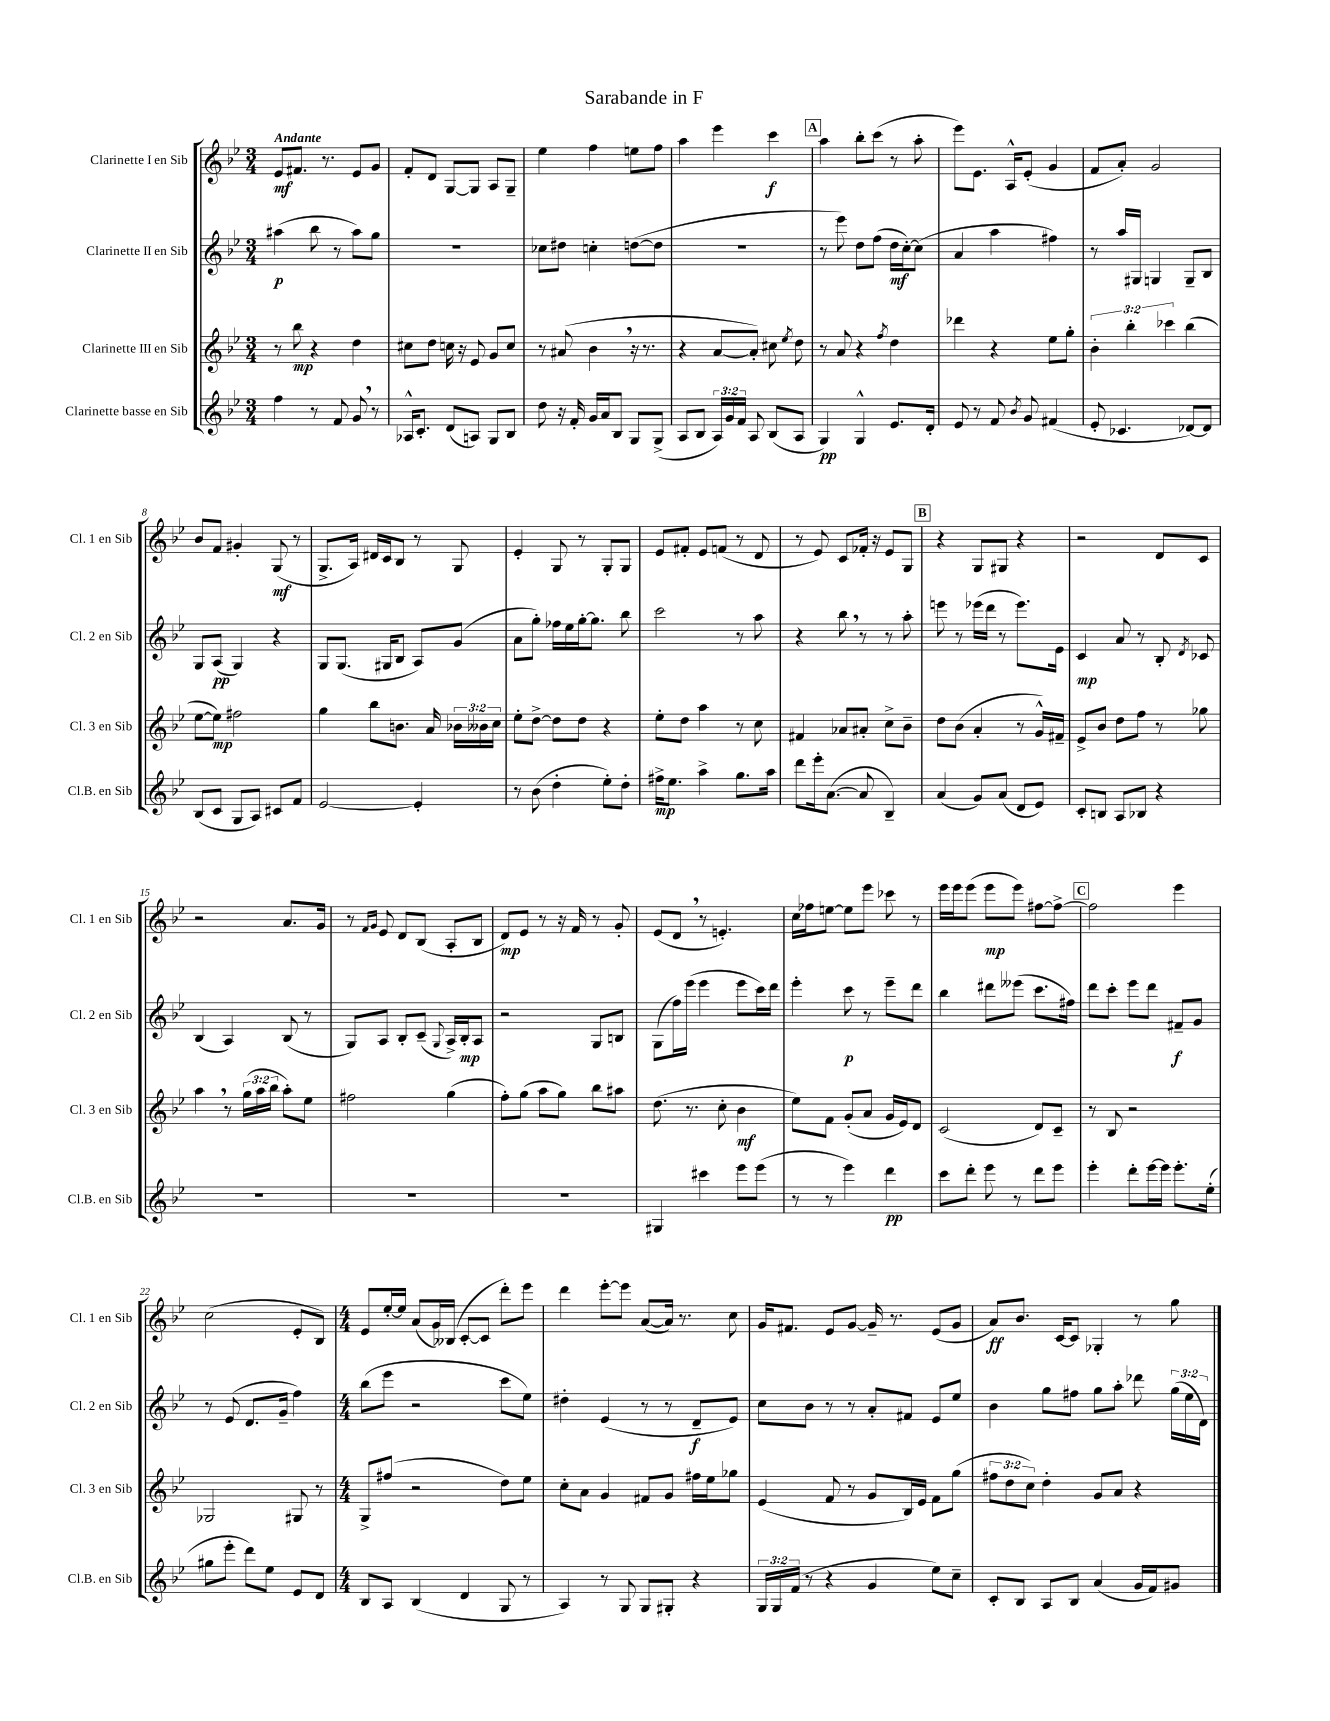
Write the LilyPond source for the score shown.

\header { title = "Sarabande in F" }
<<
\new StaffGroup <<
\new Staff = "s0" \with { instrumentName = "Clarinette I en Sib" shortInstrumentName = "Cl. 1 en Sib" } {
    \clef treble \key bes \major \numericTimeSignature \time 3/4 \tempo "Andante"
    \autoBeamOff ees'8[\mf fis'8.] r8. ees'8[ g'8] |
    f'8[-. d'8] g8[~ g8] a8[ g8]-- |
    ees''4 f''4 e''8[ f''8] |
    a''4 ees'''4 c'''4\f |
    \mark \markup { \box "A" } a''4 bes''8[-. c'''8]( r8 a''8-. |
    ees'''8[) ees'8.] a16[-^ ees'8]-.( g'4 |
    f'8[ a'8]-.) g'2 |
    bes'8[ f'8] gis'4-. g8\mf( r8 |
    g8.[-> a16]) dis'16[ c'16 bes8] r8 g8 |
    ees'4-. g8 r8 g8[-. g8] |
    ees'8[ fis'8]-. ees'8[ f'8]( r8 d'8 |
    r8 ees'8) c'8[ fes'16]-. r16 ees'8[ g8] |
    \mark \markup { \box "B" } r4 g8[ gis8] r4 |
    r2 d'8[ c'8] |
    r2 a'8.[ g'16] |
    r8 \grace { f'16[ g'16] } ees'8 d'8[ bes8]( a8[-. bes8] |
    d'8[\mp) ees'8] r8 r16 f'16 r8 g'8-. |
    ees'8[( d'8] \breathe r8 e'4.-.) |
    c''16[ fes''16 e''8]~ e''8[ ees'''8] ces'''8 r8 |
    ees'''16[ ees'''16 ees'''8]( ees'''8[\mp ees'''8]) fis''8[~ fis''8]~-> |
    \mark \markup { \box "C" } fis''2 ees'''4 |
    c''2( ees'8[-. bes8]) |
    \numericTimeSignature \time 4/4 ees'8[ ees''16~-. ees''16] a'8[( g'16) beses16]( c'8[~-. c'8] d'''8[-.) ees'''8] |
    d'''4 ees'''8[~-. ees'''8] a'8[~( a'16]) r8. c''8 |
    g'16[ fis'8.] ees'8[ g'8]~ g'16-- r8. ees'8[( g'8] |
    a'8[\ff) bes'8.] c'16[~ c'8] ges4-. r8 g''8 \bar "|." |
}
\new Staff = "s1" \with { instrumentName = "Clarinette II en Sib" shortInstrumentName = "Cl. 2 en Sib" } {
    \clef treble \key bes \major \numericTimeSignature \time 3/4 \override Staff.TupletNumber.text = #tuplet-number::calc-fraction-text
    \autoBeamOff ais''4\p( bes''8 r8 ais''8[) g''8] |
    R2. |
    ces''8[ dis''8] c''4-. d''8[~( d''8] |
    R2. |
    \mark \markup { \box "A" } r8 ees'''8) d''8[ f''8]( d''16[\mf c''16~-.) c''8]( |
    a'4 a''4 fis''4) |
    r8 a''16[ gis16] g4 g8[-- bes8] |
    g8[ a8]\pp( g4) r4 |
    g8[ g8.]( gis16[ bes8] a8[) g'8]( |
    a'8[ g''8]-.) fes''16[ ees''16 g''16~-. g''8.] bes''8 |
    c'''2 r8 a''8 |
    r4 bes''8 \breathe r8 r8 a''8-. |
    \mark \markup { \box "B" } e'''8 r8 ees'''16[( d'''16] r8 ees'''8.[) ees'16] |
    c'4\mp a'8 r8 bes8-. \acciaccatura { d'8 } ces'8 |
    bes4( a4) bes8( r8 |
    g8[) a8] bes8[-. c'8]--( \appoggiatura { g8 } a16[->) bes16-.\mp a8] |
    r2 g8[ b8] |
    g8[( f''16) ees'''16]( ees'''4 ees'''8[ c'''16) d'''16] |
    ees'''4-. c'''8\p r8 ees'''8[-- d'''8] |
    bes''4 dis'''8[ eeses'''8]( c'''8.[ fis''16]) |
    \mark \markup { \box "C" } d'''8[ c'''8]-. ees'''8[ d'''8] fis'8[--\f g'8] |
    r8 ees'8( d'8.[ g'16]-- f''4) |
    \numericTimeSignature \time 4/4 bes''8[( ees'''8] r2 c'''8[ ees''8]) |
    dis''4-. ees'4( r8 r8 d'8[--\f ees'8]) |
    c''8[ bes'8] r8 r8 a'8[-. fis'8] ees'8[ ees''8] |
    bes'4 g''8[ fis''8] g''8[ a''8]-. des'''8 \tuplet 3/2 { g''16[( ees''16 d'16]) } \bar "|." |
}
\new Staff = "s2" \with { instrumentName = "Clarinette III en Sib" shortInstrumentName = "Cl. 3 en Sib" } {
    \clef treble \key bes \major \numericTimeSignature \time 3/4 \override Staff.TupletNumber.text = #tuplet-number::calc-fraction-text
    \autoBeamOff r8 bes''8\mp r4 d''4 |
    cis''8[ d''8] c''16 r16 ees'8 g'8[ c''8] |
    r8 ais'8( bes'4 \breathe r16 r8. |
    r4 a'8[~ a'8]-.) cis''8 \acciaccatura { ees''8 } d''8 |
    \mark \markup { \box "A" } r8 a'8 r4 \acciaccatura { f''8 } d''4 |
    des'''4 r4 ees''8[ g''8]-. |
    \tuplet 3/2 { bes'4-. bes''4-. ces'''4 } bes''4( |
    ees''8[~ ees''8]\mp) fis''2 |
    g''4 bes''8[ b'8.] a'16 \tuplet 3/2 { bes'16[ beses'16 c''16] } |
    ees''8[-. d''8]~-> d''8[ d''8] r4 |
    ees''8[-. d''8] a''4 r8 c''8 |
    fis'4 aes'8[ ais'8]-. c''8[-> bes'8]-- |
    \mark \markup { \box "B" } d''8[ bes'8]( a'4-. r8 g'16[-^) fis'16]-- |
    ees'8[-> bes'8] d''8[ f''8] r8 ges''8 |
    a''4 \breathe r8 \tuplet 3/2 { g''16[( a''16 bes''16] } a''8[-.) ees''8] |
    fis''2 g''4( |
    f''8[-.) g''8]( a''8[ g''8]) bes''8[ ais''8] |
    d''8.( r8. c''8-. bes'4\mf |
    ees''8[) f'8] g'8[-.( a'8] g'16[ ees'16) d'8] |
    c'2( d'8[) c'8]-- |
    \mark \markup { \box "C" } r8 bes8 r2 |
    ges2 gis8 r8 |
    \numericTimeSignature \time 4/4 g8[-> fis''8]( r2 d''8[) ees''8] |
    c''8[-. a'8] g'4 fis'8[ g'8] fis''16[ ees''16 ges''8] |
    ees'4( f'8 r8 g'8[ bes16) ees'16] f'8[ g''8]( |
    \tuplet 3/2 { fis''8[ d''8 c''8]) } d''4-. g'8[ a'8] r4 \bar "|." |
}
\new Staff = "s3" \with { instrumentName = "Clarinette basse en Sib" shortInstrumentName = "Cl.B. en Sib" } {
    \clef treble \key bes \major \numericTimeSignature \time 3/4 \override Staff.TupletNumber.text = #tuplet-number::calc-fraction-text
    \autoBeamOff f''4 r8 f'8 g'8 \breathe r8 |
    aes16[-^ c'8.]-. d'8[( a8]) g8[ bes8] |
    d''8 r16 f'16-. g'16[ a'16 bes8] g8[ g8]->( |
    a8[ bes8] \tuplet 3/2 { a16[) g'16 f'16] } a8 bes8[( a8] |
    \mark \markup { \box "A" } g4\pp) g4-^ ees'8.[ d'16]-. |
    ees'8 r8 f'8 \acciaccatura { bes'8 } g'8 fis'4( |
    ees'8-. ces'4. des'8[~) des'8] |
    bes8[( c'8] g8[ a8]) cis'8[ f'8] |
    ees'2~ ees'4-. |
    r8 bes'8( d''4-. ees''8[-.) d''8]-. |
    fis''16[->\mp ees''8.] a''4-> g''8.[ a''16] |
    d'''8[ ees'''16-. a'8.]~( a'8 bes4--) |
    \mark \markup { \box "B" } a'4( g'8[) a'8]( d'8[ ees'8]) |
    c'8[-. b8] a8[ bes8] r4 |
    R2. |
    R2. |
    R2. |
    gis4 cis'''4 ees'''8[ ees'''8]( |
    r8 r8 ees'''4) d'''4\pp |
    c'''8[ d'''8]-. ees'''8 r8 d'''8[ ees'''8] |
    \mark \markup { \box "C" } ees'''4-. d'''8[-. ees'''16~ ees'''16] ees'''8.[-. ees''16]-.( |
    gis''8[ ees'''8]-. d'''8[) ees''8] ees'8[ d'8] |
    \numericTimeSignature \time 4/4 bes8[ a8] bes4( d'4 g8 r8 |
    a4) r8 g8 g8[ gis8]-. r4 |
    \tuplet 3/2 { g16[ g16 f'16]( } r8 r4 g'4 ees''8[) c''8]-- |
    c'8[-. bes8] a8[ bes8] a'4( g'16[ f'16) gis'8] \bar "|." |
}
>>
>>
